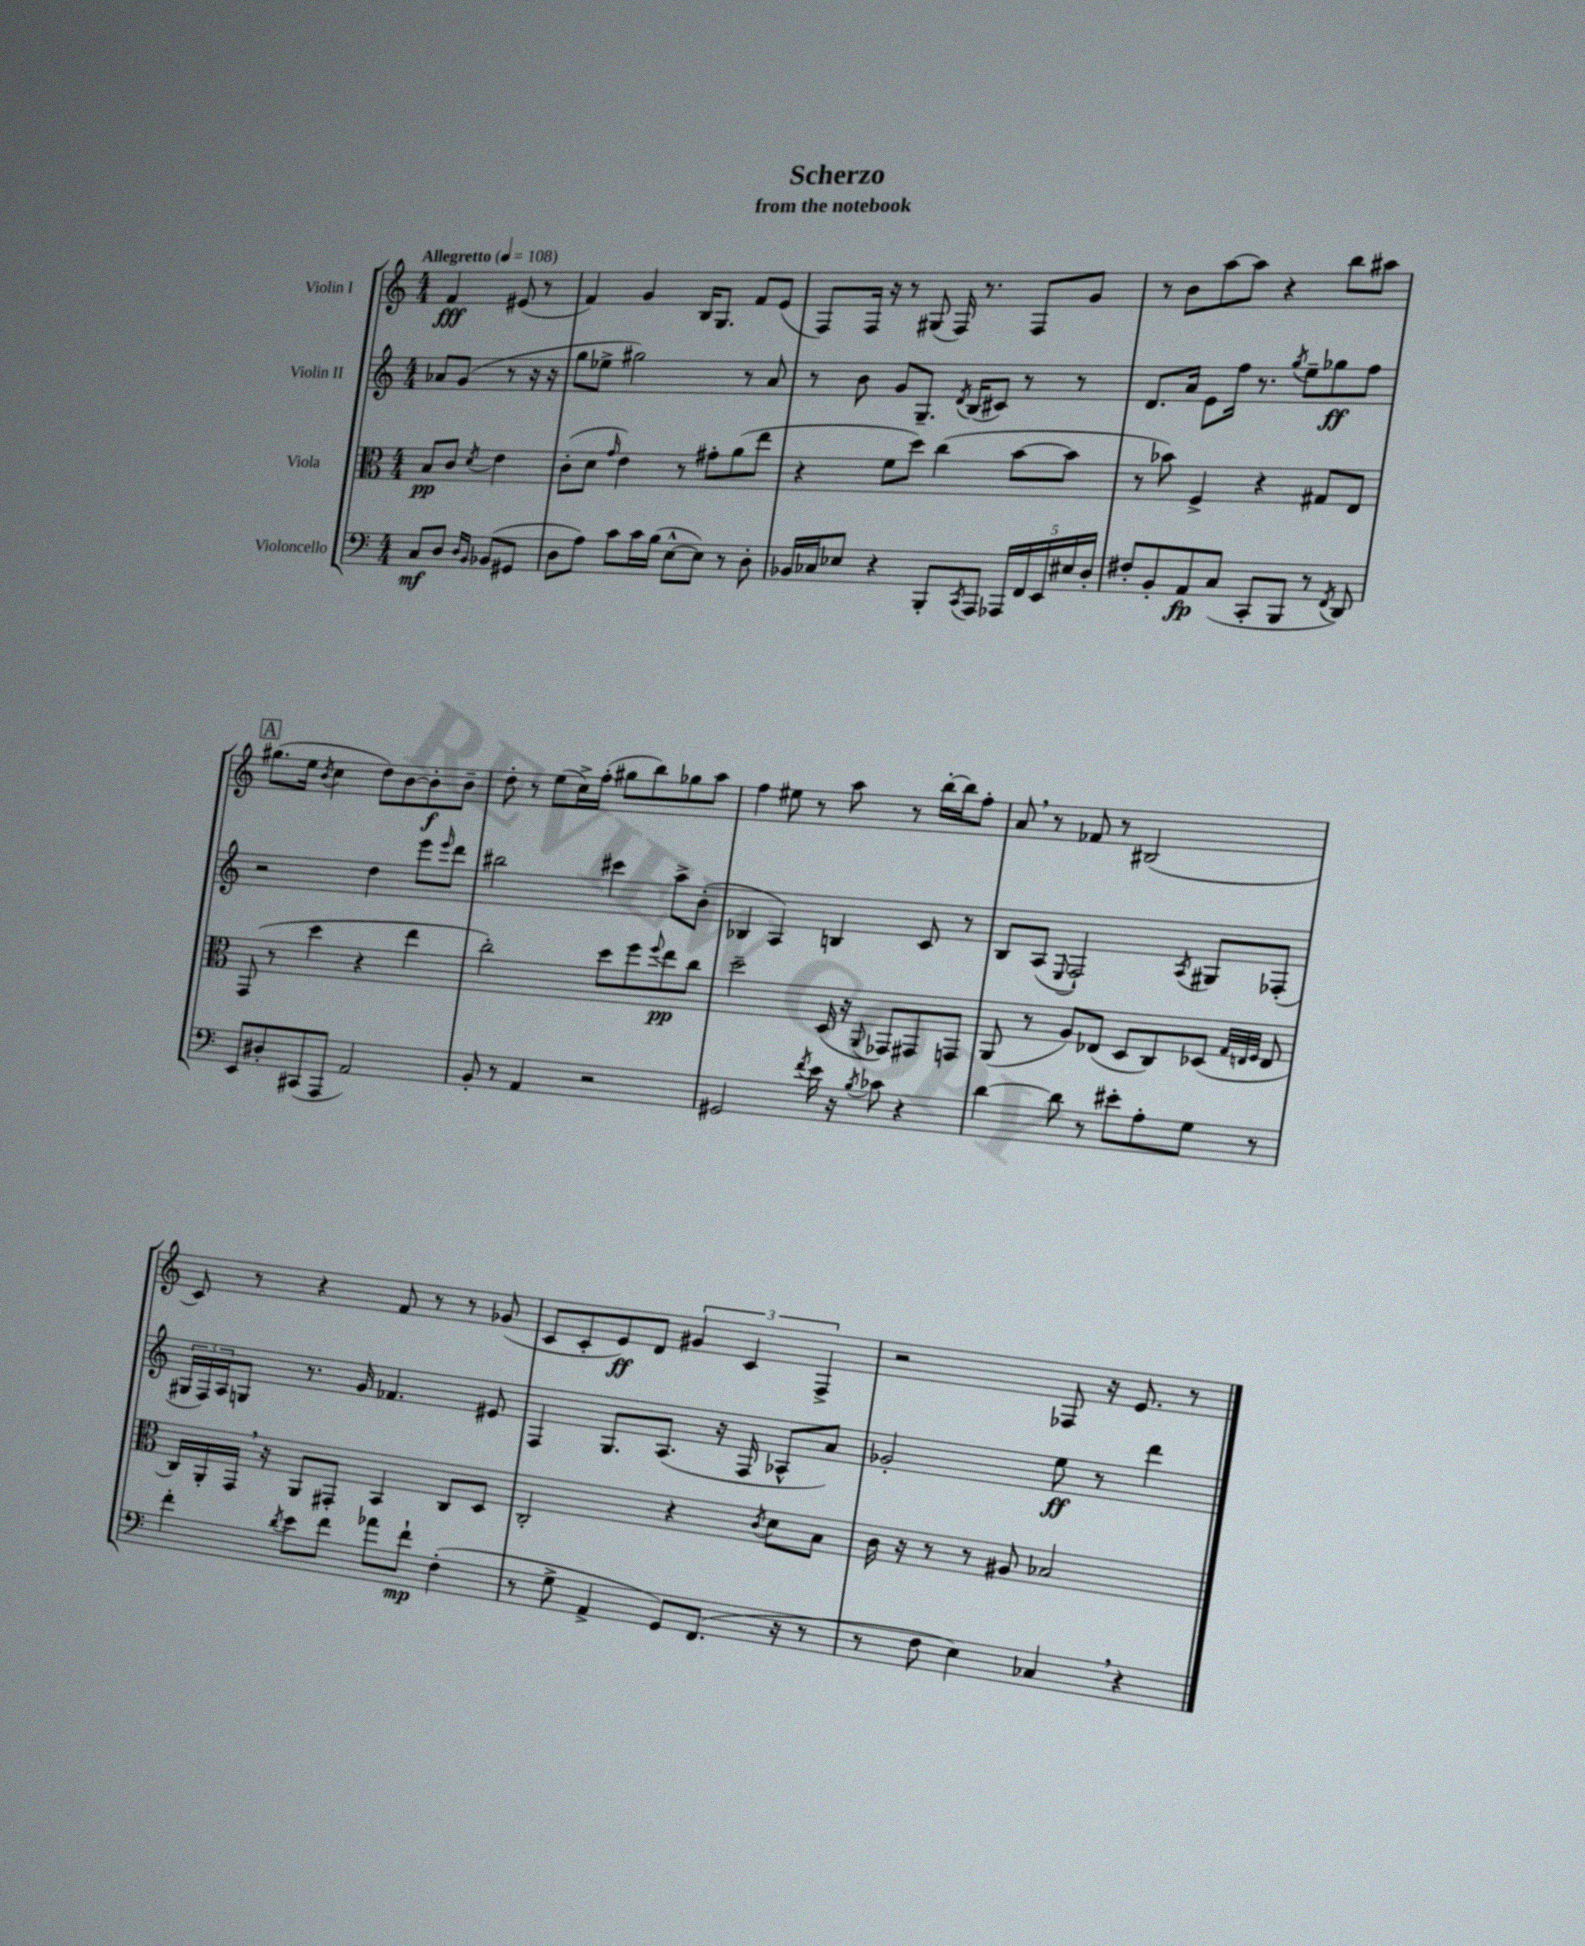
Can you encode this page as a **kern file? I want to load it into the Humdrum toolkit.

**kern	**kern	**kern	**kern
*staff4	*staff3	*staff2	*staff1
*clefF4	*clefC3	*clefG2	*clefG2
*k[]	*k[]	*k[]	*k[]
*M4/4	*M4/4	*M4/4	*M4/4
*MM108	*MM108	*MM108	*MM108
8C	8B	8a-	4f
8D	8c	(8g	.
16qqD	.	.	.
16qqBB	8qd	.	.
(8BB-	4e	8r	(8e#
8GG#	.	16r	8r
.	.	16r	.
=	=	=	=
8D	(8c'	8gg	4f)
8A)	8d	8ee-^	.
.	16qqg	.	.
8c	4e)	2gg#)	4g
16c	.	.	.
(16B	.	.	.
[8E^^	8r	.	16B
.	.	.	8.G
8E])	8g#'	.	.
8r	(8a	8r	8f
8D'	8ee	8a	(8e
=	=	=	=
16BB-	4r	8r	8F)
16C-	.	.	.
8E-	.	8b	16F
.	.	.	16r
4r	8f	8g	8r
.	8dd)	8.G~	(8G#
8BBB'	(4cc	.	16F)
.	.	8qd	.
.	.	(16B	8.r
8qCC	.	.	.
8AAA	.	8c#)	.
20AAA-	[8b	8r	8F
20FF	.	.	.
20EE	.	.	.
.	8b]	8r	8g
20E#	.	.	.
20D'	.	.	.
=	=	=	=
8F#'	8r	8.d	8r
8BB'	8b-)	.	8b
.	.	16a	.
8AA	4F^	8e	[8aa
(8C	.	16ff	8aa]
.	.	8.r	.
8CC'	4r	.	4r
.	.	8qgg	.
8BBB	.	8ee~	.
8r	8G#	8gg-	8bb
8qFF	.	.	.
8DD)	8E	8ff	8aa#
=	=	=	=
8EE	(8GG	2r	(8.gg#
8D#'	8r	.	.
.	.	.	16ee
.	.	.	8qb
(8CC#	4dd	.	4cc
8AAA	.	.	.
2AA)	4r	4dd	8dd)
.	.	.	[8b
.	4ee	8eee	8b']
.	.	16qqeee	.
.	.	8ddd	8b~
=	=	=	=
8BB'	2cc')	2bb#	8dd'
8r	.	.	8r
4AA	.	.	(8ee
.	.	.	16cc^)
.	.	.	(16ff'
2r	8dd	4ccc#	8gg#
.	8ff	.	8bb)
.	8qqff	.	.
.	8ee	8aa^	8gg-
.	8cc	(8b'	8aa
=	=	=	=
2GG#	2dd~	4B-	4ff
.	.	4A)	8ee#
.	.	.	8r
8qf	.	.	.
16e	(16D	4B	8aa
16r	16r	.	.
8qB	8qqAA	.	.
8c-	8GG-)	.	8r
4r	8GG#	8c	[16bb'
.	.	.	16bb]
.	8GG	8r	8ff'
=	=	=	=
[4d	(8AA	8B	8a
.	8r	(8A	8r
.	.	8qqE	.
8d]	8A)	2F`)	8f-
8r	(8E-	.	8r
8e#'	8D	.	(2B#
8A'	8C)	.	.
.	.	8qA	.
8G	(8D-	8G#	.
.	32qqG	.	.
.	32qqE	.	.
.	32qqF	.	.
8r	8E	(8F-'	.
=	=	=	=
4f'	16C)	24G#	8c)
.	.	24F)	.
.	16AA'	.	.
.	.	24A	.
.	16GG	8G	8r
.	16r	.	.
8qd	.	.	.
8e	8AA	8.r	4r
8f	8GG#'	.	.
.	.	16g	.
8a-	4BB	4.f-	8f
8f`	.	.	8r
(4F'	8C	.	8r
.	8D	8e#	(8g-
=	=	=	=
8r	2C'	4F	8c
8G^	.	.	8c'
4AA^	.	8.G	8e)
.	.	.	8d
.	.	(8.A	.
8GG)	4r	.	6g#
(8.FF	.	16r	.
.	.	.	6c
.	.	16F	.
.	8qc	.	.
.	8d	8A-^^	.
16r	.	.	.
.	.	.	6F^
8r	8B	8a)	.
=	=	=	=
8r	16c	2g-'	2r
.	16r	.	.
8F	8r	.	.
4E)	8r	.	.
.	8A#	.	.
4C-	2B-	8ee	8F-
.	.	8r	16r
.	.	.	8.e
4r	.	4ddd	.
.	.	.	8r
==	==	==	==
*-	*-	*-	*-
